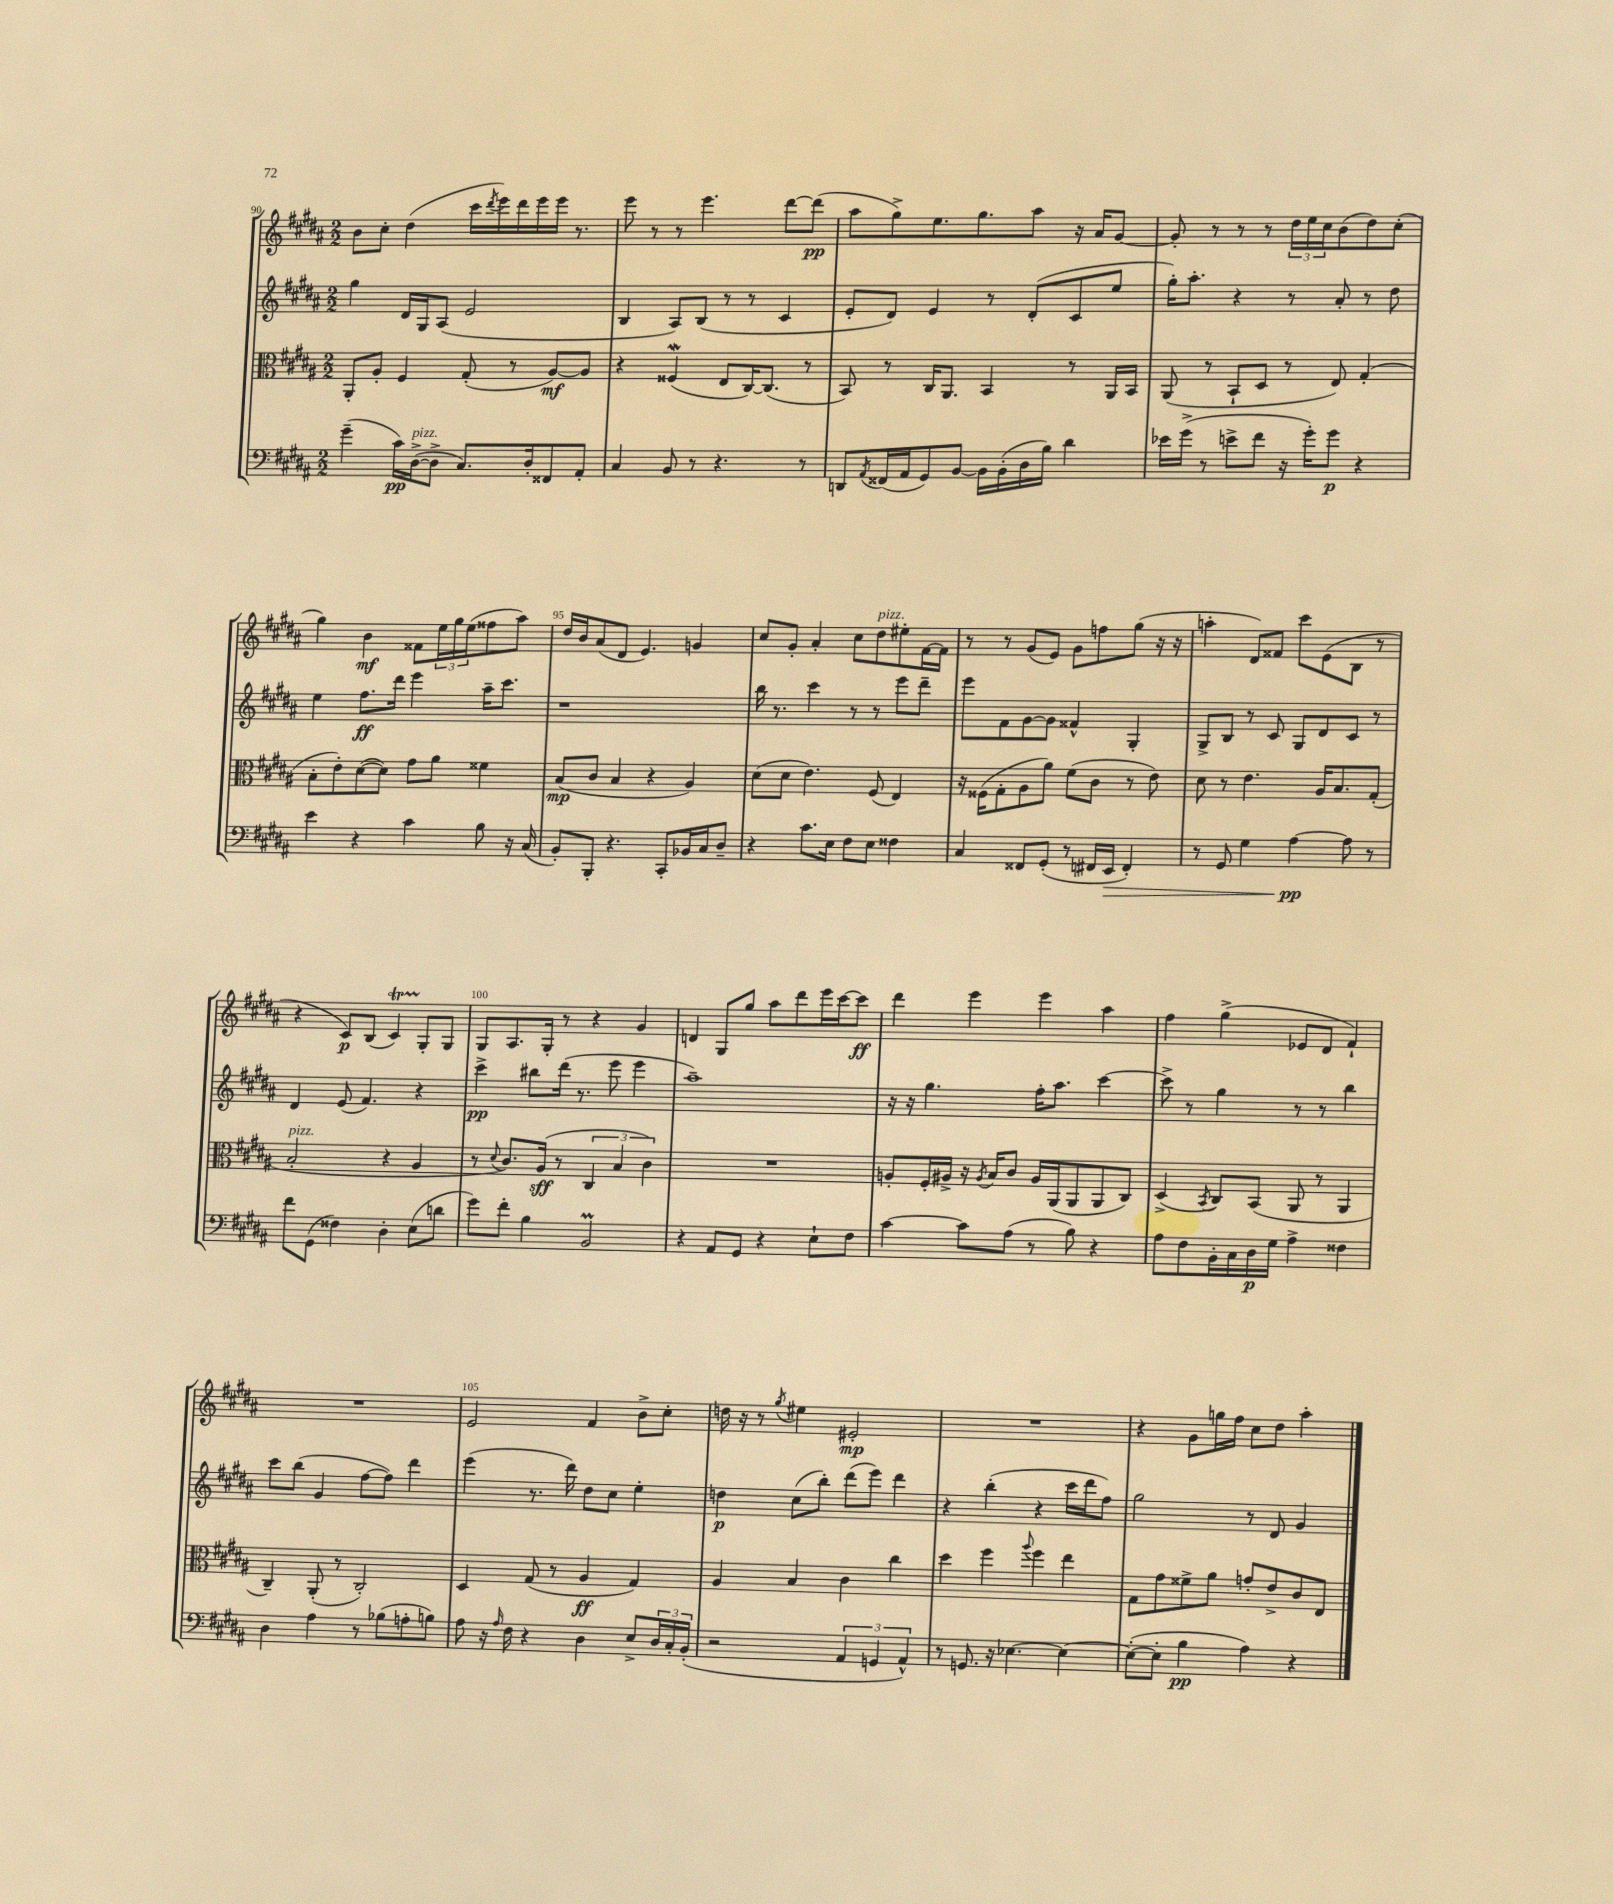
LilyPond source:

<<
\new StaffGroup <<
\new Staff = "s0" {
    \clef treble \key b \major \numericTimeSignature \time 2/2
    b'8 cis''8-. dis''4( cis'''16 \acciaccatura { dis'''8 } e'''16) dis'''16 e'''16 e'''16 r8. |
    e'''8 r8 r8 e'''4. dis'''8~ dis'''8\pp( |
    ais''8 gis''8->) e''8. gis''8. ais''8 r16 ais'16 gis'8~ |
    gis'8-. r8 r8 r8 \tuplet 3/2 { dis''16 e''16 cis''16 } b'8( dis''8) cis''8-.( |
    gis''4) b'4\mf fisis'8 \tuplet 3/2 { e''16 gis''16 e''16( } fisis''8 ais''8) |
    dis''16 b'16 ais'8( dis'8 e'4.) g'4 |
    cis''8 gis'8-. ais'4-. cis''8 dis''8^\markup { \italic "pizz." } eis''8-. fis'16~ fis'16 |
    r8 r8 gis'8( e'8) gis'8 f''8 gis''8( r16 r16 |
    a''4-. dis'8) fisis'8 cis'''8 e'8( b8 r8 |
    r4 cis'8\p) b8( cis'4\startTrillSpan) gis8-.\stopTrillSpan gis8 |
    gis8 ais8. gis16-. r8 r4 gis'4 |
    d'4 gis8 gis''8 ais''8 dis'''8 e'''16 cis'''16~ cis'''8\ff |
    dis'''4 e'''4 e'''4 ais''4 |
    fis''4 gis''4->( ees'8 dis'8 fis'4-!) |
    R1 |
    e'2 fis'4 b'8-> cis''8-. |
    d''16 r16 r8 \acciaccatura { gis''8 } eis''4 eis'2-.\mp |
    R1 |
    r4 gis'8 g''16 fis''16 cis''8 dis''8 ais''4-. \bar "|." |
}
\new Staff = "s1" {
    \clef treble \key b \major \numericTimeSignature \time 2/2
    gis''4 dis'16 gis16 ais8( e'2 |
    b4 ais8) b8( r8 r8 cis'4 |
    e'8-. dis'8) e'4 r8 dis'8-.( cis'8 e''8 |
    gis''16-.) ais''8.-. r4 r8 ais'8-. r8 dis''8 |
    e''4 fis''8.\ff dis'''16 e'''4 ais''16-- cis'''8. |
    r1 |
    b''16 r8. cis'''4 r8 r8 e'''8 dis'''8-- |
    e'''8 fis'8 gis'8~ gis'8 fisis'4-^ gis4-. |
    gis8-> b8 r8 cis'8 gis8 dis'8 cis'8 r8 |
    dis'4 e'8( fis'4.) r4 |
    cis'''4->\pp bis''8 dis'''16( r8. e'''8 e'''4 |
    ais''1--) |
    r16 r16 gis''4. fis''16-. ais''8. cis'''4~ |
    cis'''8-> r8 gis''4 r8 r8 b''4 |
    cis'''8 b''8( gis'4 fis''8~ fis''8) dis'''4 |
    e'''4( r8. dis'''16) dis''8 cis''8 e''4-. |
    d''4\p cis''8( b''8-.) dis'''8( e'''8) dis'''4 |
    r4 b''4-.( r4 cis'''16 dis'''16 fis''8) |
    gis''2 r8 dis'8 gis'4 \bar "|." |
}
\new Staff = "s2" {
    \clef alto \key b \major \numericTimeSignature \time 2/2
    ais,8-. ais8-. fis4 gis8-.( r8 ais8~\mf) ais8 |
    r4 fisis4\mordent( e8 cis16~) cis8.( r8 |
    b,8) r8 cis16 ais,8. b,4 r8 ais,16 b,16 |
    ais,8( r8 b,8-! dis8 r8 e8) gis4-.( |
    b8-. e'8-.) dis'8~( dis'8) gis'8 ais'8 fisis'4 |
    b8\mp( cis'8 b4 r4 ais4) |
    dis'8( dis'8 e'4.) fis8( e4) |
    r16 fisis16( gis8-. ais8 ais'8) fis'8( cis'8 r8 e'8) |
    dis'8 r8 e'4. ais16 b8. gis8-.( |
    b2-.^\markup { \italic "pizz." } r4 ais4 |
    r8 \appoggiatura { dis'8 } cis'8.) ais16\sff( r8 \tuplet 3/2 { cis4 b4 cis'4) } |
    R1 |
    a8-. fis16-. ais16-> r16 \acciaccatura { ais8 } b16 cis'8 ais16 ais,16( ais,8 ais,8 cis8) |
    dis4->( \acciaccatura { b,8 } cis8) b,8( ais,8 r8 ais,4 |
    cis4--) ais,8-.( r8 cis2-.) |
    dis4 gis8( r8 ais4\ff gis4) |
    ais4 b4 cis'4 cis''4 |
    dis''4 fis''4 \appoggiatura { ais''8 } fis''4 e''4 |
    gis8 gis'8 fisis'8-> ais'8 g'8-. e'8-> cis'8 e8 \bar "|." |
}
\new Staff = "s3" {
    \clef bass \key b \major \numericTimeSignature \time 2/2
    gis'4--( cis'16\pp) dis16~->^\markup { \italic "pizz." }( dis8-> cis8.) dis16-. fisis,8 ais,8-. |
    cis4 b,8 r8 r4. r8 |
    d,8 \acciaccatura { ais,8 } fisis,16( ais,16 gis,8) b,8~ b,16 b,16-.( dis16 b16) dis'4 |
    ees'16 gis'16->( r8 e'8-> fis'8 r16 gis'16-.) gis'8\p r4 |
    e'4 r4 cis'4 b8 r16 cis16( |
    b,8-.) b,,8-. r4. cis,8-. bes,16 cis16 dis8-- |
    r4 cis'8. e16 fis8 e8 fisis4 |
    cis4 fisis,8 gis,8-.( r8 fis,16 e,16\> fis,4-.) |
    r8 gis,8 gis4 ais4~\pp\! ais8 r8 |
    fis'8 gis,8( fisis4) dis4-. e8( d'8 |
    gis'8) fis'8-. b4 b,2\prall |
    r4 ais,8 gis,8 r4 e8-! fis8 |
    cis'4~ cis'8 ais8( r8 b8) r4 |
    ais8 fis8 b,16-. cis16 dis16\p gis16 ais4-> fisis4 |
    dis4 ais4 r8 bes8( a8-. b8) |
    ais8 r16 \grace { ais16 } fis16 r4 dis4 e8-> \tuplet 3/2 { dis16 cis16-. b,16-.( } |
    r2 \tuplet 3/2 { ais,4 g,4 ais,4-^) } |
    r8 g,8. r16 ees4.~ ees4~ |
    ees8~-.( ees8-. b4\pp ais4) r4 \bar "|." |
}
>>
>>
\layout { \context { \Score currentBarNumber = #90 \override BarNumber.break-visibility = ##(#f #t #t) barNumberVisibility = #(every-nth-bar-number-visible 5) } }
